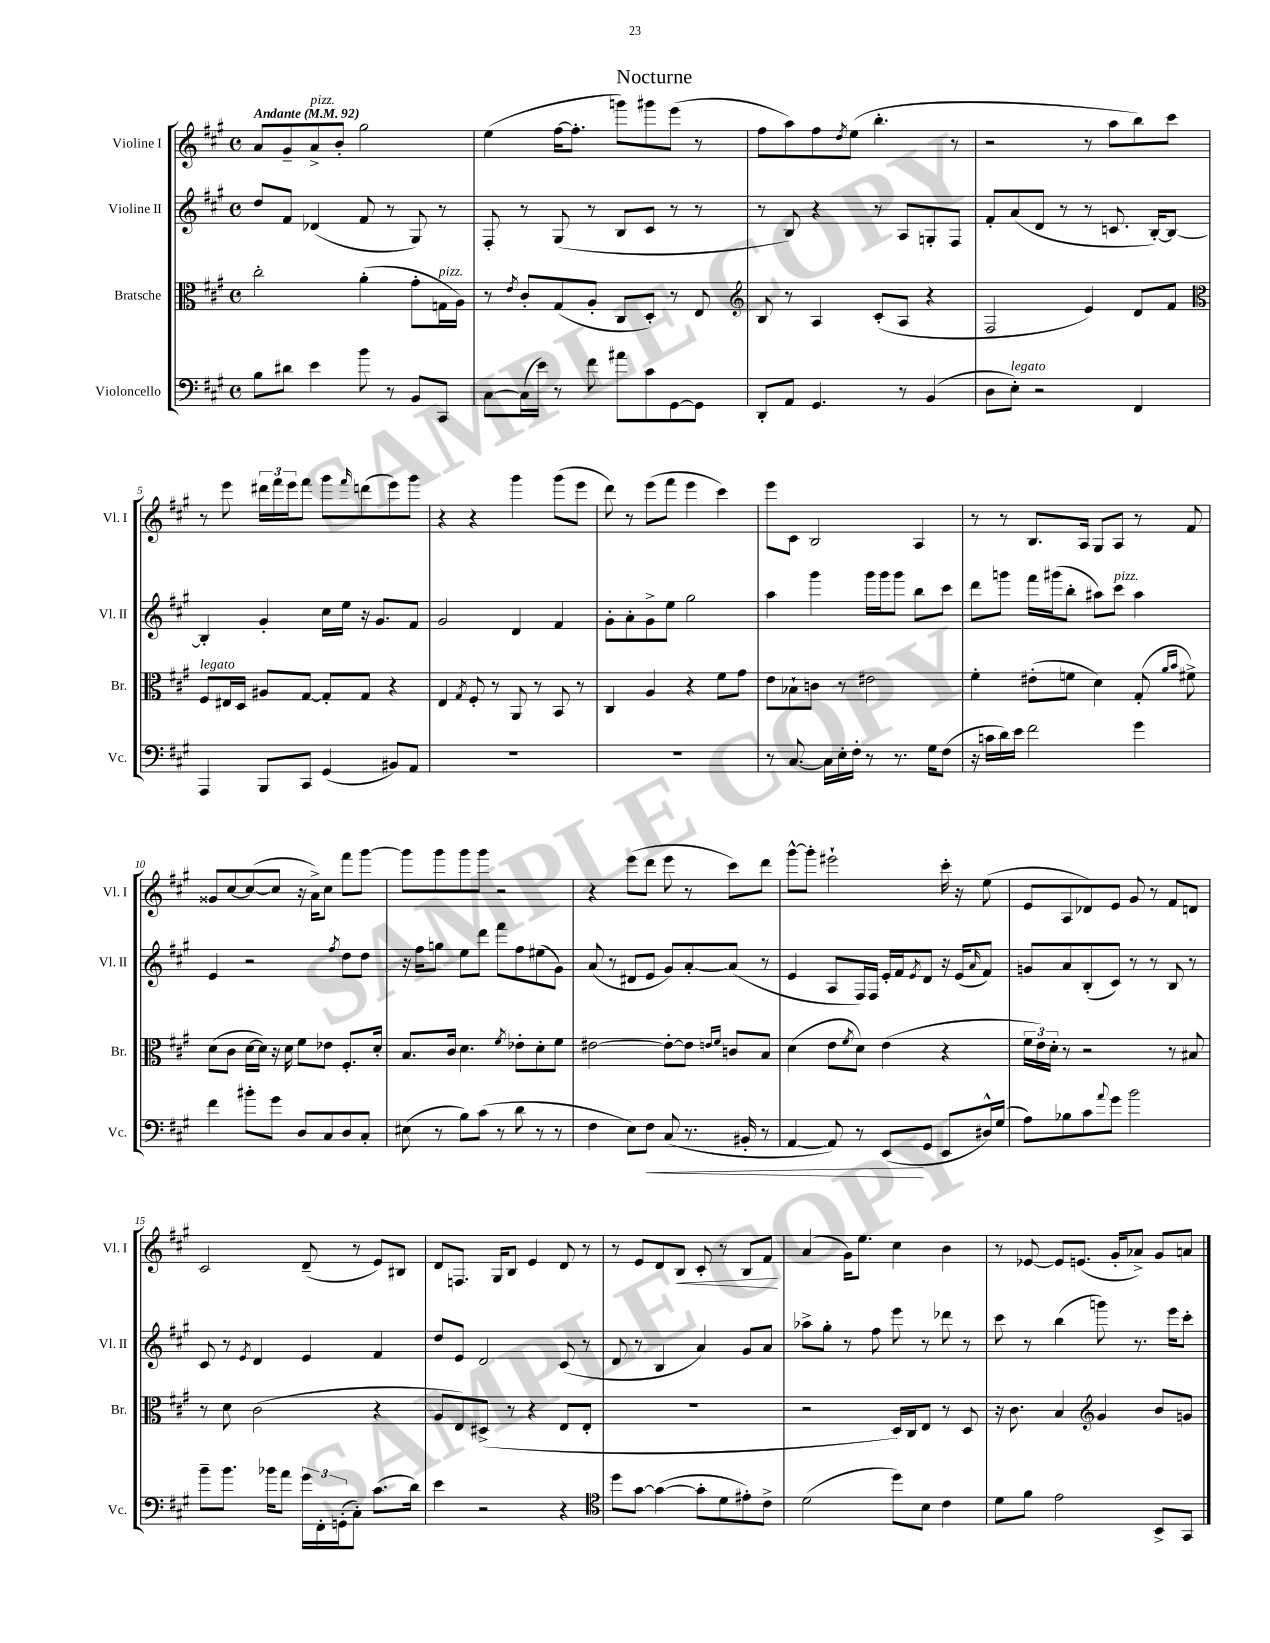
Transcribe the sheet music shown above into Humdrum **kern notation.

**kern	**kern	**kern	**kern
*staff4	*staff3	*staff2	*staff1
*clefF4	*clefC3	*clefG2	*clefG2
*k[f#c#g#]	*k[f#c#g#]	*k[f#c#g#]	*k[f#c#g#]
*M4/4	*M4/4	*M4/4	*M4/4
*met(c)	*met(c)	*met(c)	*met(c)
*MM92	*MM92	*MM92	*MM92
8B	2cc#'	8dd	8a
8d#	.	8f#	8g#~
4e	.	(4d-	8a^
.	.	.	8b'
8b	(4a'	8f#	2gg#
8r	.	8r	.
8BB	8g#'	8G#)	.
8CC#	16G	8r	.
.	16A)	.	.
=	=	=	=
[8C#	8r	8F#'	(4ee
.	8qe	.	.
(16C#]	8c#'	8r	.
16e)	.	.	.
8r	(8G#	(8G#	[16ff#
.	.	.	8.ff#']
8f#	8A'	8r	.
8a#	8C#	8B	8ggg)
8c#	8D')	8c#	8ggg#
[8GG#	8r	8r	(8eee
8GG#]	8E	8r	8r
=	=	=	=
*	*clefG2	*	*
8DD'	8B	8r	8ff#
8AA	8r	8B)	8aa)
4.GG#	4A	4r	8ff#
.	.	.	8qdd
.	.	.	(8ee
.	(8c#'	8r	4.bb'
8r	8A	8A	.
(4BB	4r	8G'	.
.	.	8F#	8r
=	=	=	=
8D	2F#	8f#'	2r
8E')	.	(8a	.
2r	.	8d	.
.	.	8r	.
.	4e)	8r	8r
.	.	8.c	8aa
4FF#	8d	.	8bb)
.	.	[16B')	.
.	8f#	8B_	8ccc#
=	=	=	=
*	*clefC3	*	*
4AAA	8F#	4B']	8r
.	16E#	.	8eee
.	16D	.	.
8BBB	8A#	4g#'	24ddd#
.	.	.	24fff#
.	.	.	24eee
8CC#	[8G#	.	8fff#
(4GG#	8G#']	16cc#	8ggg#
.	.	16ee	.
.	.	.	16qqfff#
.	8G#	16r	(8ddd
.	.	8.g#	.
8BB#)	4r	.	8eee)
8AA	.	8f#	8ggg#
=	=	=	=
1r	4E	2g#	4r
.	8qG#	.	.
.	8F#'	.	4r
.	8r	.	.
.	8AA	4d	4ggg#
.	8r	.	.
.	8BB	4f#	(8ggg#
.	8r	.	8eee
=	=	=	=
1r	4C#	8g#'	8ddd)
.	.	8a'	8r
.	4A	8g#^	(8eee
.	.	8ee	8fff#
.	4r	2gg#	4eee
.	8f#	.	4ccc#)
.	8g#	.	.
=	=	=	=
8r	8e	4aa	8eee
[8.C#	8B-`	.	8c#
.	8c	4ggg#	2B
16C#]	.	.	.
16E'	8r	.	.
16F#'	.	.	.
8r	2e#	16ggg#	.
.	.	16ggg#	.
8.r	.	8ggg#	.
.	.	8bb	4A
16G#	.	.	.
(8F#	.	8ccc#	.
=	=	=	=
16r	4f#'	8ddd	8r
16c	.	.	.
16d)	.	8ggg	8r
16e	.	.	.
2f#	(8e#'	16fff#	8.B
.	.	(16ggg#	.
.	8f	8bb'	.
.	.	.	16A
.	4d)	8aa#)	8G#
.	.	8ccc#	8A
4g#	(8G#'	4aa#	8r
.	16qqa	.	.
.	16qqb	.	.
.	8f#^)	.	8f#
=	=	=	=
4f#	(8d	4e	8g##
.	8c#	.	[8cc#
8b#'	[16d	2r	(8cc#_
.	16d])	.	.
8g#	16r	.	8cc#]
.	16d	.	.
8D	8f#	.	16r
.	.	.	16a^)
8C#	8e-	.	8cc#
.	.	8qff#	.
8D	8.F#'	8dd	8fff#
8C#'	.	8dd	[8ggg#
.	16d'	.	.
=	=	=	=
(8E#	8.B	16r	8ggg#]
.	.	16ff#	.
8r	.	8gg	8ggg#
.	16c#	.	.
8B)	4.d	8ee	8ggg#
(8c#	.	8ddd	8ggg#
8r	.	8fff#	2r
.	8qf#	.	.
8d	8e-'	8ff#	.
8r	8d'	(8ee#	.
8r	8f#	8g#)	.
=	=	=	=
4F#	[2e#	(8a	4r
.	.	8r	.
8E)	.	8d#	(8eee
8F#	.	8e	8ddd
(8C#	8e#'_	8g#)	8eee
8.r	8e#]	[8a'	8r
.	16qqe	.	.
.	16qqf#	.	.
.	8c	(8a]	8ccc#)
16BB#'	.	.	.
8r	8B	8r	8ddd
=	=	=	=
[4AA	(4d	4e	[8ggg#^^
.	.	.	8ggg#']
8AA])	8e	8A	2eee#`
.	8qf#	.	.
8r	8d)	16F#)	.
.	.	16F#	.
(8EE	(4e	16e'	.
.	.	16f#	.
.	.	8qe	.
8GG#	.	8d	.
8EE	4r	16r	16ccc#'
.	.	(16e	16r
.	.	16qqa	.
16D#^^)	.	8f#)	(8ee
(16G#	.	.	.
=	=	=	=
8A)	24f#	8g	8e
.	24e)	.	.
.	24d'	.	.
8B-	8r	8a	8A
8c#	2r	(8B'	8d-)
8qqa	.	.	.
8g#	.	8c#)	8e
2b	.	8r	8g#
.	.	8r	8r
.	8r	8B	8f#
.	8B#	8r	8d
=	=	=	=
8b~	8r	8c#	2c#
8.b	8d	8r	.
.	.	8qe	.
.	(2c#	4d	.
16b-	.	.	.
8a	.	.	.
24g#	.	4e	(8d~
24FF#'	.	.	.
(24GG'	.	.	.
8C#')	.	.	8r
(8.c#	4r	4f#	8e)
.	.	.	8B#
16d)	.	.	.
=	=	=	=
4e	8A	8dd	8d
.	8E)	8e	8.F
2r	(8D#^	2d	.
.	.	.	16G#
.	8r	.	8B
.	4r	.	4e
4r	8E	(8c#	8d
.	8E'	8r	8r
=	=	=	=
*clefC4	*	*	*
8dd	1r	8d	8r
[8g#	.	8r	8e
(4g#_	.	4B	8d
.	.	.	8B
8g#']	.	4a)	8c#'
8d	.	.	8r
8e#')	.	8g#	8B
8c#^	.	8a	8f#
=	=	=	=
(2d	2r	8aa-^	(4a
.	.	8gg#'	.
.	.	8r	16g#)
.	.	.	8.ee
.	.	8ff#	.
8dd)	16D)	8eee	4cc#
.	16C#	.	.
8B	8E	8r	.
4c#	8r	8ddd-	4b
.	8D	8r	.
=	=	=	=
8d	16r	8ccc#	8r
.	8.c#	.	.
8f#	.	8r	[8e-
2e	4B	(4bb	8e-]
.	.	.	(8.e
*	*clefG2	*	*
.	4g#	8ggg)	.
.	.	.	16g#'
.	.	8.r	8a-^)
8BB^	8b	.	8g#
.	.	16eee	.
8GG#	8g	8ccc#'	8a
==	==	==	==
*-	*-	*-	*-
